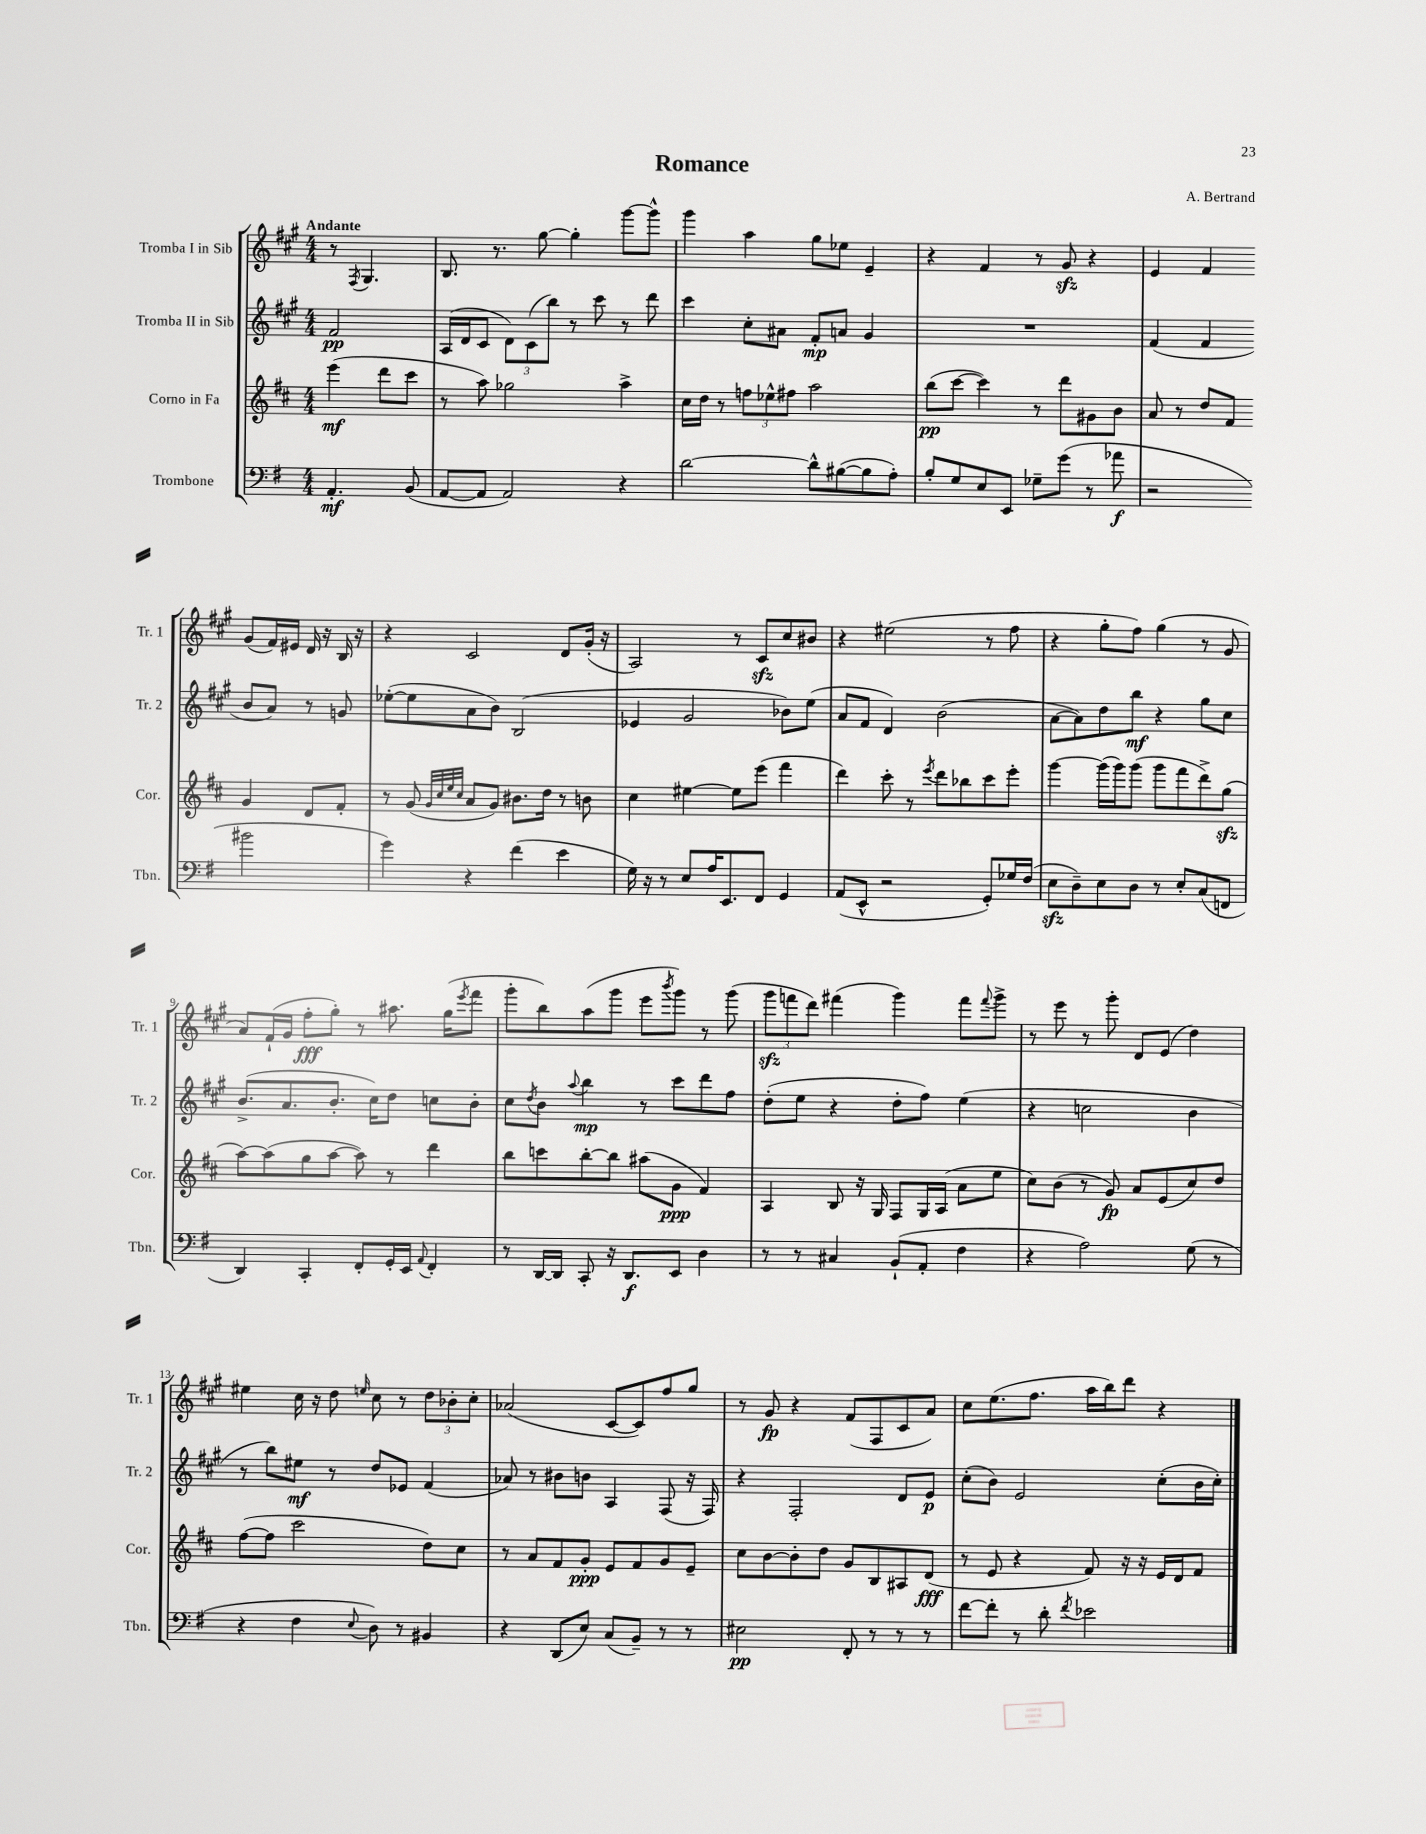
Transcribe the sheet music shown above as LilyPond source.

\header { title = "Romance" composer = "A. Bertrand" }
<<
\new StaffGroup <<
\new Staff = "s0" \with { instrumentName = "Tromba I in Sib" shortInstrumentName = "Tr. 1" } {
    \clef treble \key a \major \numericTimeSignature \time 4/4 \partial 2 \tempo "Andante"
    r8 \acciaccatura { fis8 } gis4. |
    b8. r8. gis''8~ gis''4-. gis'''8~ gis'''8-^ |
    gis'''4 a''4 gis''8 ees''8 e'4-- |
    r4 fis'4 r8 gis'8\sfz r4 |
    e'4 fis'4 gis'8( fis'16) eis'16 d'16 r16 b16 r16 |
    r4 cis'2 d'8 gis'16-.( r16 |
    a2) r8 cis'8\sfz cis''8 bis'8 |
    r4 eis''2( r8 fis''8 |
    r4 gis''8-. fis''8) gis''4( r8 gis'8 |
    a'8) fis'16-!( gis'16 fis''8-.\fff gis''8-.) r8 ais''8. gis''16( \acciaccatura { e'''8 } fis'''8 |
    gis'''8-. b''8) a''8( gis'''8 e'''8 \acciaccatura { b'''8 } gis'''8) r8 gis'''8( |
    \tuplet 3/2 { gis'''8\sfz f'''8 d'''8) } fis'''4( gis'''4) fis'''8 \appoggiatura { fis'''8 } gis'''8-> |
    r8 e'''8 r8 gis'''8-. d'8 e'8( d''4) |
    eis''4 cis''16 r16 d''8 \grace { e''16 } cis''8 r8 \tuplet 3/2 { d''8 bes'8-. cis''8-. } |
    aes'2( cis'8~ cis'8) fis''8 gis''8 |
    r8 gis'8\fp r4 fis'8( fis8 cis'8 a'8) |
    cis''8 e''8.( fis''8. a''16 b''16) d'''8 r4 \bar "|." |
}
\new Staff = "s1" \with { instrumentName = "Tromba II in Sib" shortInstrumentName = "Tr. 2" } {
    \clef treble \key a \major \numericTimeSignature \time 4/4 \partial 2
    fis'2\pp |
    a16( d'16 cis'8 \tuplet 3/2 { d'8) cis'8( b''8) } r8 cis'''8 r8 d'''8 |
    cis'''4 cis''8-. ais'8 fis'8-.\mp a'8 gis'4 |
    R1 |
    fis'4( fis'4 b'8 a'8) r8 g'8 |
    ees''8~-.( ees''8 a'8 b'8) b2( |
    ees'4 gis'2 bes'8) e''8( |
    a'8 fis'8 d'4) b'2( |
    a'8~ a'8) d''8 b''8\mf r4 gis''8 cis''8 |
    b'8.->( a'8. b'8.-. cis''16) d''8 c''8 b'8-. |
    cis''8 \acciaccatura { d''8 } b'8 \appoggiatura { a''8 } b''4\mp r8 cis'''8 d'''8 fis''8 |
    d''8-.( e''8 r4 d''8-. fis''8) e''4( |
    r4 c''2 b'4 |
    r8 b''8) eis''8\mf r8 d''8 ees'8 fis'4( |
    aes'8) r8 bis'8 b'8 a4 fis8( r16 fis16) |
    r4 fis2-. d'8 e'8\p |
    cis''8-.( b'8) e'2 cis''8-.( b'16 cis''16-.) \bar "|." |
}
\new Staff = "s2" \with { instrumentName = "Corno in Fa" shortInstrumentName = "Cor." } {
    \clef treble \key d \major \numericTimeSignature \time 4/4 \partial 2
    e'''4\mf( d'''8 cis'''8 |
    r8 a''8) ges''2 a''4-> |
    cis''16 d''16 r8 \tuplet 3/2 { f''8 ees''8-^ fis''8 } a''2 |
    b''8\pp( cis'''8~ cis'''4) r8 d'''8 gis'8 b'8 |
    a'8 r8 d''8 fis'8 g'4 d'8 fis'8-. |
    r8 g'8( \grace { g'32 cis''32 e''32 cis''32 } a'8 g'8) bis'8. d''16 r8 b'8 |
    cis''4 eis''4~ eis''8 e'''8( fis'''4 |
    d'''4) cis'''8-. r8 \acciaccatura { e'''8 } d'''8 bes''8 cis'''8 e'''8-. |
    g'''4~ g'''16( g'''16) g'''8( g'''8 fis'''8 d'''8->) g''8\sfz( |
    a''8~) a''8( g''8 a''8~ a''8) r8 d'''4 |
    b''8 c'''8 b''8~-. b''8 ais''8( g'8\ppp fis'4) |
    a4 b8 r16 g16 fis8 g16 a16( a'8 e''8 |
    cis''8) b'8( r8 g'8\fp) a'8 e'8( cis''8) d''8 |
    fis''8~( fis''8 cis'''2 d''8) cis''8 |
    r8 a'8 fis'8 g'8-.\ppp e'8 fis'8 g'8 e'8-- |
    cis''8 b'8~ b'8-. d''8 g'8 b8 ais8 d'8\fff( |
    r8 e'8 r4 fis'8) r16 r16 e'16 d'16 fis'8 \bar "|." |
}
\new Staff = "s3" \with { instrumentName = "Trombone" shortInstrumentName = "Tbn." } {
    \clef bass \key g \major \numericTimeSignature \time 4/4 \partial 2
    a,4.-.\mf b,8( |
    a,8~ a,8 a,2) r4 |
    d'2~ d'8-^ bis8~( bis8 a8-.) |
    b8-. g8 e8 e,8 ges8-- g'8( r8 aes'8\f |
    r2 bis'2 |
    g'4) r4 fis'4( e'4 |
    g16) r16 r8 e8 a16 e,8. fis,8 g,4 |
    a,8( e,8-^ r2 g,8-.) ges16 fis16( |
    e8\sfz d8--) e8 d8 r8 e8-. c8( f,8 |
    d,4) c,4-. fis,8-. g,16-. e,16 \appoggiatura { a,8 } fis,4-. |
    r8 d,16~ d,16 c,8-. r16 d,8.\f e,8 d4 |
    r8 r8 cis4 b,8-!( a,8-. fis4 |
    r4 a2) g8( r8 |
    r4 fis4 \appoggiatura { e8 } d8) r8 bis,4 |
    r4 d,8( e8) c8( b,8--) r8 r8 |
    eis2\pp fis,8-. r8 r8 r8 |
    fis'8~ fis'8-. r8 d'8-. \acciaccatura { fis'8 } ees'2 \bar "|." |
}
>>
>>
